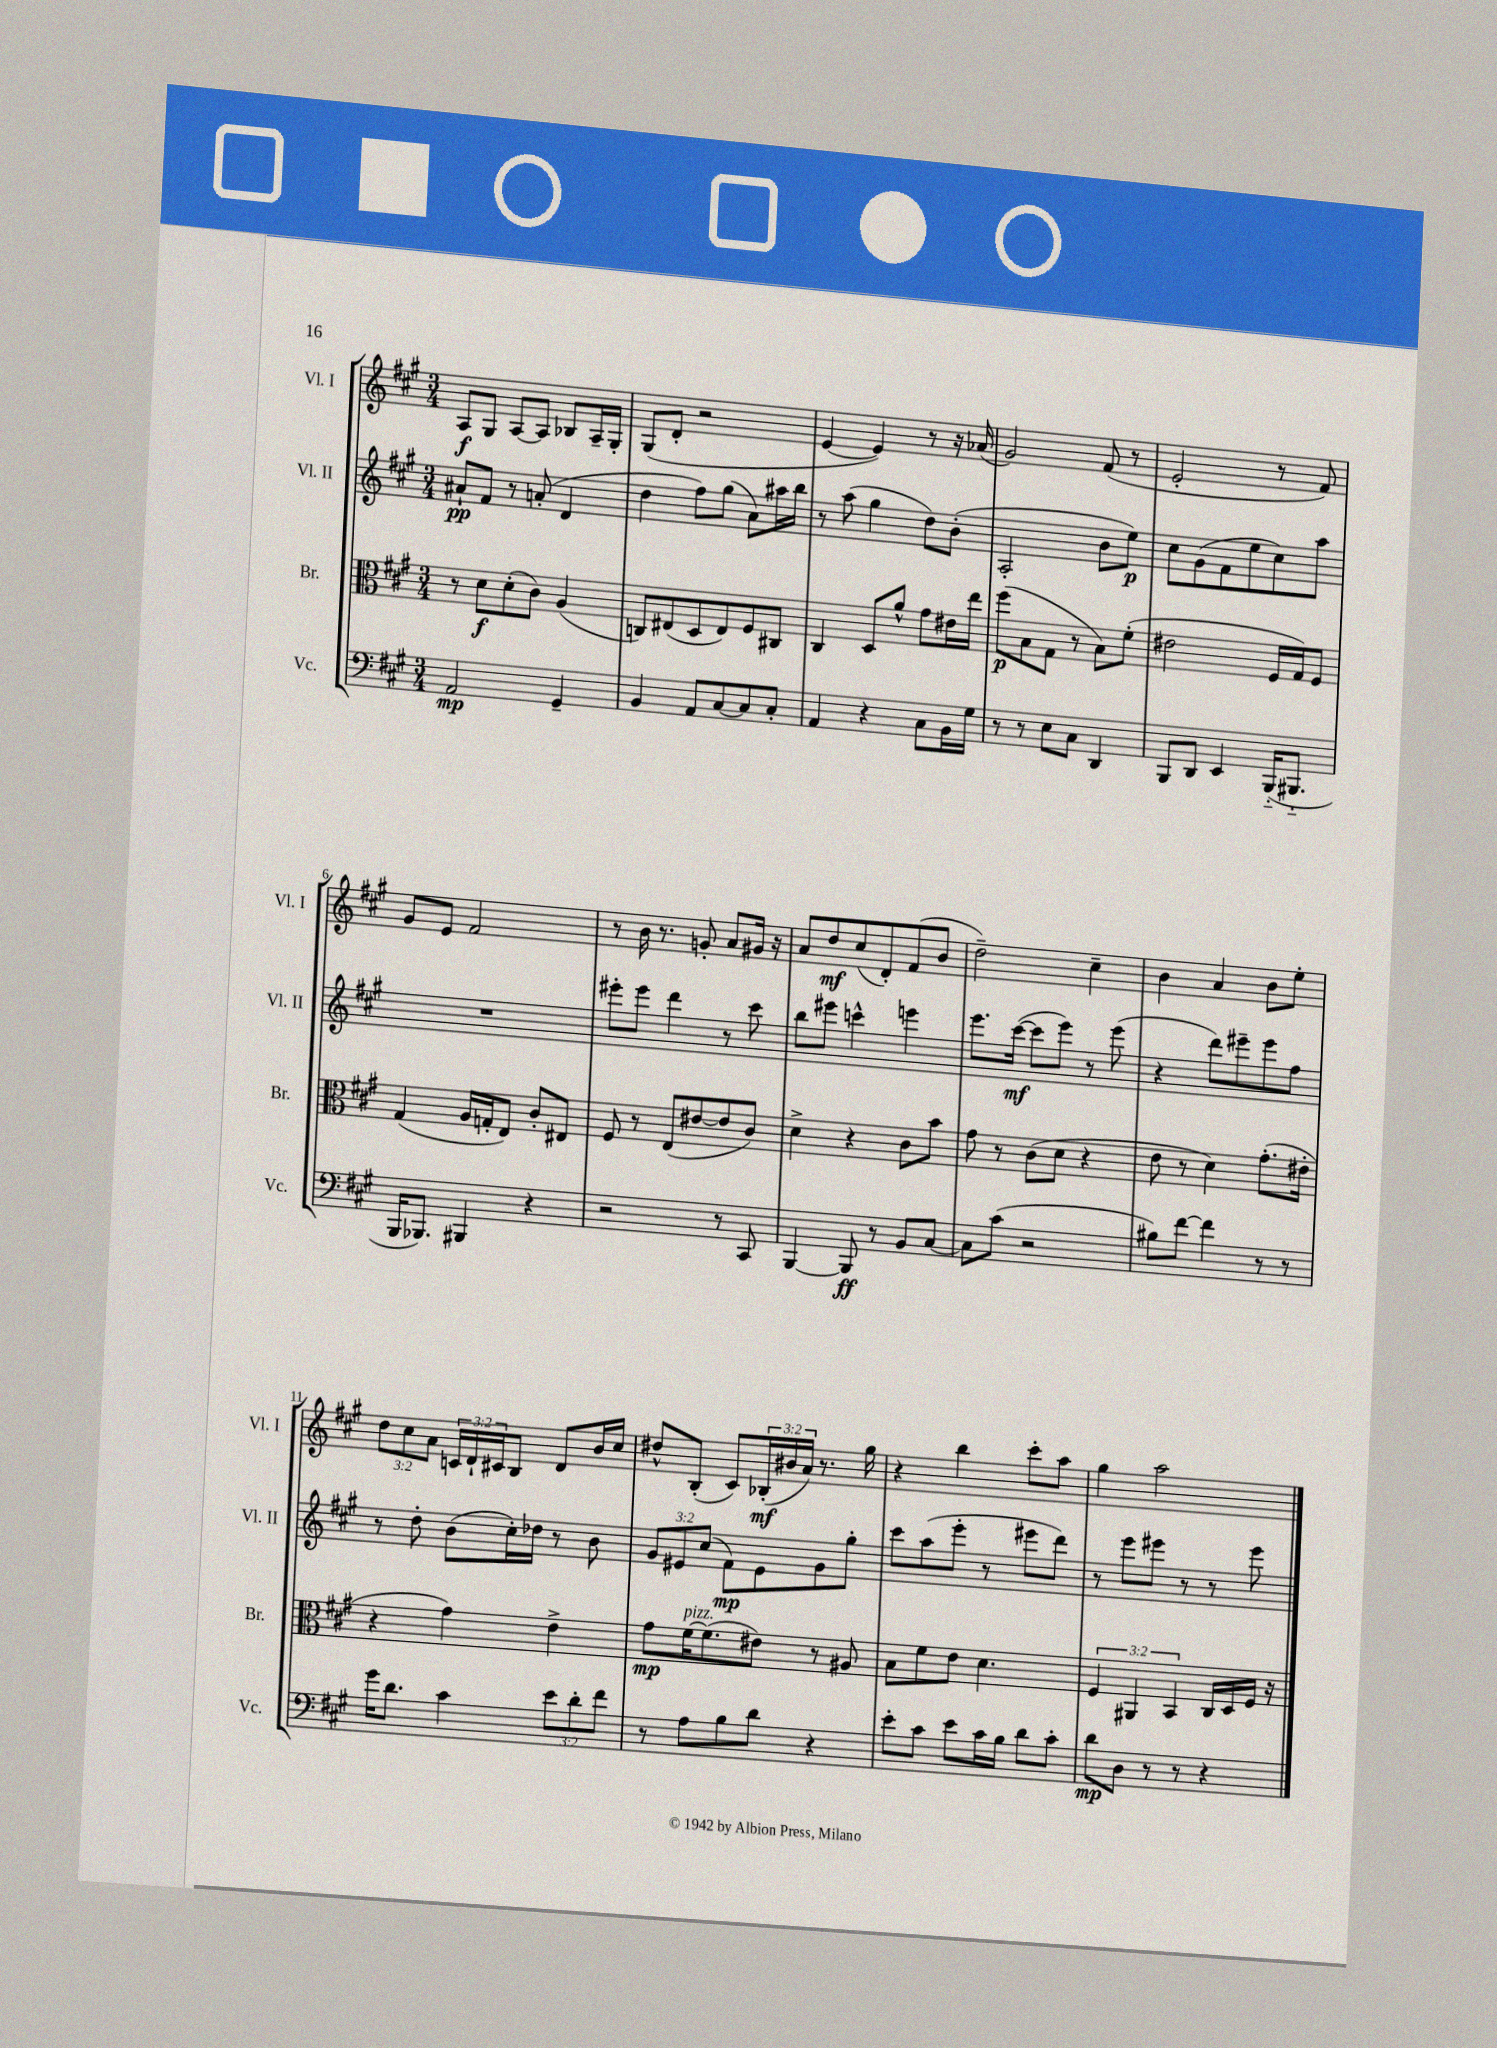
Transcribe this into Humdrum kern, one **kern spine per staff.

**kern	**dynam	**kern	**dynam	**kern	**dynam	**kern	**dynam
*part4	*part4	*part3	*part3	*part2	*part2	*part1	*part1
*staff4	*staff4	*staff3	*staff3	*staff2	*staff2	*staff1	*staff1
*I"Vc.	*	*I"Br.	*	*I"Vl. II	*	*I"Vl. I	*
*I'Vc.	*	*I'Br.	*	*I'Vl. II	*	*I'Vl. I	*
*clefF4	*	*clefC3	*	*clefG2	*	*clefG2	*
*k[f#c#g#]	*	*k[f#c#g#]	*	*k[f#c#g#]	*	*k[f#c#g#]	*
*M3/4	*	*M3/4	*	*M3/4	*	*M3/4	*
=1	=1	=1	=1	=1	=1	=1	=1
2AA/	mp	8r	.	8a#X`/L	pp	8A/L	f
.	.	8d\L	f	8f#/J	.	8G#/J	.
.	.	(8d'\	.	8r	.	[8A/L	.
.	.	8c#\J)	.	(8an'/	.	8A/J]	.
4GG#~/	.	(4A/	.	4d/	.	8B-X/L	.
.	.	.	.	.	.	16A~/L	.
.	.	.	.	.	.	16G#'/JJ	.
=2	=2	=2	=2	=2	=2	=2	=2
4BB/	.	8Cn/L)	.	4dd\	.	(8G#/L	.
.	.	(8E#X/	.	.	.	8d'/J	.
8AA/L	.	8D/	.	8ff#\L)	.	2r	.
[8C#/	.	8E#/)	.	(8gg#\J	.	.	.
8C#/]	.	8F#/	.	8a\L)	.	.	.
8C#'/J	.	8C#X/J	.	16aa#X\L	.	.	.
.	.	.	.	16bb\JJ	.	.	.
=3	=3	=3	=3	=3	=3	=3	=3
4AA/	.	4C#/	.	8r	.	[4e/	.
.	.	.	.	(8aa\	.	.	.
4r	.	8D/L	.	4gg#\	.	4e/])	.
.	.	8a^^/J	.	.	.	.	.
8C#\L	.	8g#\L	.	8dd\L)	.	8r	.
16BB\L	.	16e#X\L	.	(8b'\J	.	16r	.
16G#\JJ	.	16ee\JJ	.	.	.	(16a-X/	.
=4	=4	=4	=4	=4	=4	=4	=4
8r	.	(8ff#\L	p	2A'/	.	2g#/)	.
8r	.	8B\	.	.	.	.	.
8E\L	.	8G#\J	.	.	.	.	.
8C#\J	.	8r	.	.	.	.	.
4DD/	.	8B\L)	.	8b\L	.	(8f#/	.
.	.	(8f#'\J	.	8ee\J)	p	8r	.
=5	=5	=5	=5	=5	=5	=5	=5
8BBB/L	.	2e#X\	.	8cc#\L	.	2e'/	.
8DD/J	.	.	.	(8g#\	.	.	.
4EE/	.	.	.	8f#\	.	.	.
.	.	.	.	8ee\	.	.	.
(16BBB/KL	.	16F#/LL	.	8cc#\)	.	8r	.
8.BBB#X/J	.	16G#/J)	.	.	.	.	.
.	.	8F#/J	.	8aa\J	.	8f#/)	.
!!LO:LB:g=z
=6	=6	=6	=6	=6	=6	=6	=6
16BBB/KL	.	(4G#/	.	2.r	.	8g#/L	.
8.BBB-X/J)	.	.	.	.	.	.	.
.	.	.	.	.	.	8e/J	.
4BBB#X/	.	16A/LL	.	.	.	2f#/	.
.	.	16Gn'/J	.	.	.	.	.
.	.	8E/J)	.	.	.	.	.
4r	.	8c#'/L	.	.	.	.	.
.	.	8E#X/J	.	.	.	.	.
=7	=7	=7	=7	=7	=7	=7	=7
2r	.	8F#/	.	8eee#X'\L	.	8r	.
.	.	8r	.	8eee#\J	.	16b\	.
.	.	.	.	.	.	8.r	.
.	.	(8E/L	.	4ddd\	.	.	.
.	.	[8e#X/	.	.	.	8gn'/	.
8r	.	8e#/]	.	8r	.	8a/L	.
8CC#/	.	8c#/J)	.	8ccc#\	.	16g#X/Jk	.
.	.	.	.	.	.	16r	.
=8	=8	=8	=8	=8	=8	=8	=8
[4BBB/	.	4d^\	.	8bb\L	.	8a/L	.
.	.	.	.	8eee#X\J	.	8dd/	mf
8BBB/]	ff	4r	.	4cccn^^\	.	(8cc#/	.
8r	.	.	.	.	.	8d'/)	.
8BB/L	.	8c#\L	.	4eeen\	.	(8f#/	.
[8C#/J	.	8b\J	.	.	.	8b/J	.
=9	=9	=9	=9	=9	=9	=9	=9
8C#\L]	.	8g#\	.	8.eee\L	.	2dd~\)	.
(8c#\J	.	8r	.	.	.	.	.
.	.	.	.	([16ccc#\Jk	mf	.	.
2r	.	(8c#\L	.	8ccc#\L]	.	.	.
.	.	8d\J	.	8eee\J)	.	.	.
.	.	4r	.	8r	.	4cc#~\	.
.	.	.	.	(8eee\	.	.	.
=10	=10	=10	=10	=10	=10	=10	=10
8B#X\L)	.	8e\	.	4r	.	4b\	.
[8f#\J	.	8r	.	.	.	.	.
4f#\]	.	4d\)	.	8ddd\L)	.	4a/	.
.	.	.	.	8eee#X~\	.	.	.
8r	.	(8.g#'\L	.	8eee#\	.	8b\L	.
8r	.	.	.	8ff#\J	.	8ee'\J	.
.	.	16e#X'\Jk	.	.	.	.	.
!!LO:LB:g=z
=11	=11	=11	=11	=11	=11	=11	=11
16g#\KL	.	4r	.	8r	.	12dd\L	.
8.d\J	.	.	.	.	.	.	.
.	.	.	.	.	.	12cc#\	.
.	.	.	.	8dd'\	.	.	.
.	.	.	.	.	.	12a\J	.
4c#\	.	4g#\)	.	(8b\L	.	24cn/LL	.
.	.	.	.	.	.	24d`/	.
.	.	.	.	.	.	24c#X/J	.
.	.	.	.	16cc#'\L)	.	8B/J	.
.	.	.	.	16dd-X\JJ	.	.	.
12e\L	.	4e^\	.	8r	.	8d/L	.
12d'\	.	.	.	.	.	.	.
.	.	.	.	8b\	.	16b/L	.
12f#\J	.	.	.	.	.	.	.
.	.	.	.	.	.	16cc#/JJ	.
=12	=12	=12	=12	=12	=12	=12	=12
8r	.	8g#\L	mp	12g#/L	.	8dd#X^^/L	.
.	.	.	.	12e#X/	.	.	.
!	!	!LO:TX:a:i:t=pizz.	!	!	!	!	!
8A\L	.	[16f#\K	.	.	.	(8B'/J	.
.	.	.	.	(12cc#/J	.	.	.
.	.	(8.f#\]	.	.	.	.	.
8B\	.	.	.	8f#\L)	mp	8c#/L)	.
8d\J	.	8e#X\J)	.	8e#\	.	(24B-X'/L	mf
.	.	.	.	.	.	24b#X/	.
.	.	.	.	.	.	24a/JJ)	.
4r	.	8r	.	8g#\	.	8.r	.
.	.	8A#X/	.	8gg#'\J	.	.	.
.	.	.	.	.	.	16gg#\	.
=13	=13	=13	=13	=13	=13	=13	=13
8e'\L	.	8B\L	.	8ccc#\L	.	4r	.
8c#\J	.	8f#\	.	(8aa\	.	.	.
8e\L	.	8e\J	.	8eee'\J	.	4bb\	.
16c#\L	.	4.d\	.	8r	.	.	.
16B\JJ	.	.	.	.	.	.	.
8d\L	.	.	.	8eee#X\L	.	8ccc#'\L	.
8c#'\J	.	.	.	8ddd\J)	.	8aa\J	.
=14	=14	=14	=14	=14	=14	=14	=14
8d\L	mp	6F#/	.	8r	.	4gg#\	.
8D\J	.	.	.	8eee\L	.	.	.
.	.	6AA#X/	.	.	.	.	.
8r	.	.	.	8eee#X\J	.	2aa\	.
.	.	6BB/	.	.	.	.	.
8r	.	.	.	8r	.	.	.
4r	.	16C#/LL	.	8r	.	.	.
.	.	16D/	.	.	.	.	.
.	.	16F#/JJ	.	8eee#\	.	.	.
.	.	16r	.	.	.	.	.
==	==	==	==	==	==	==	==
*-	*-	*-	*-	*-	*-	*-	*-
